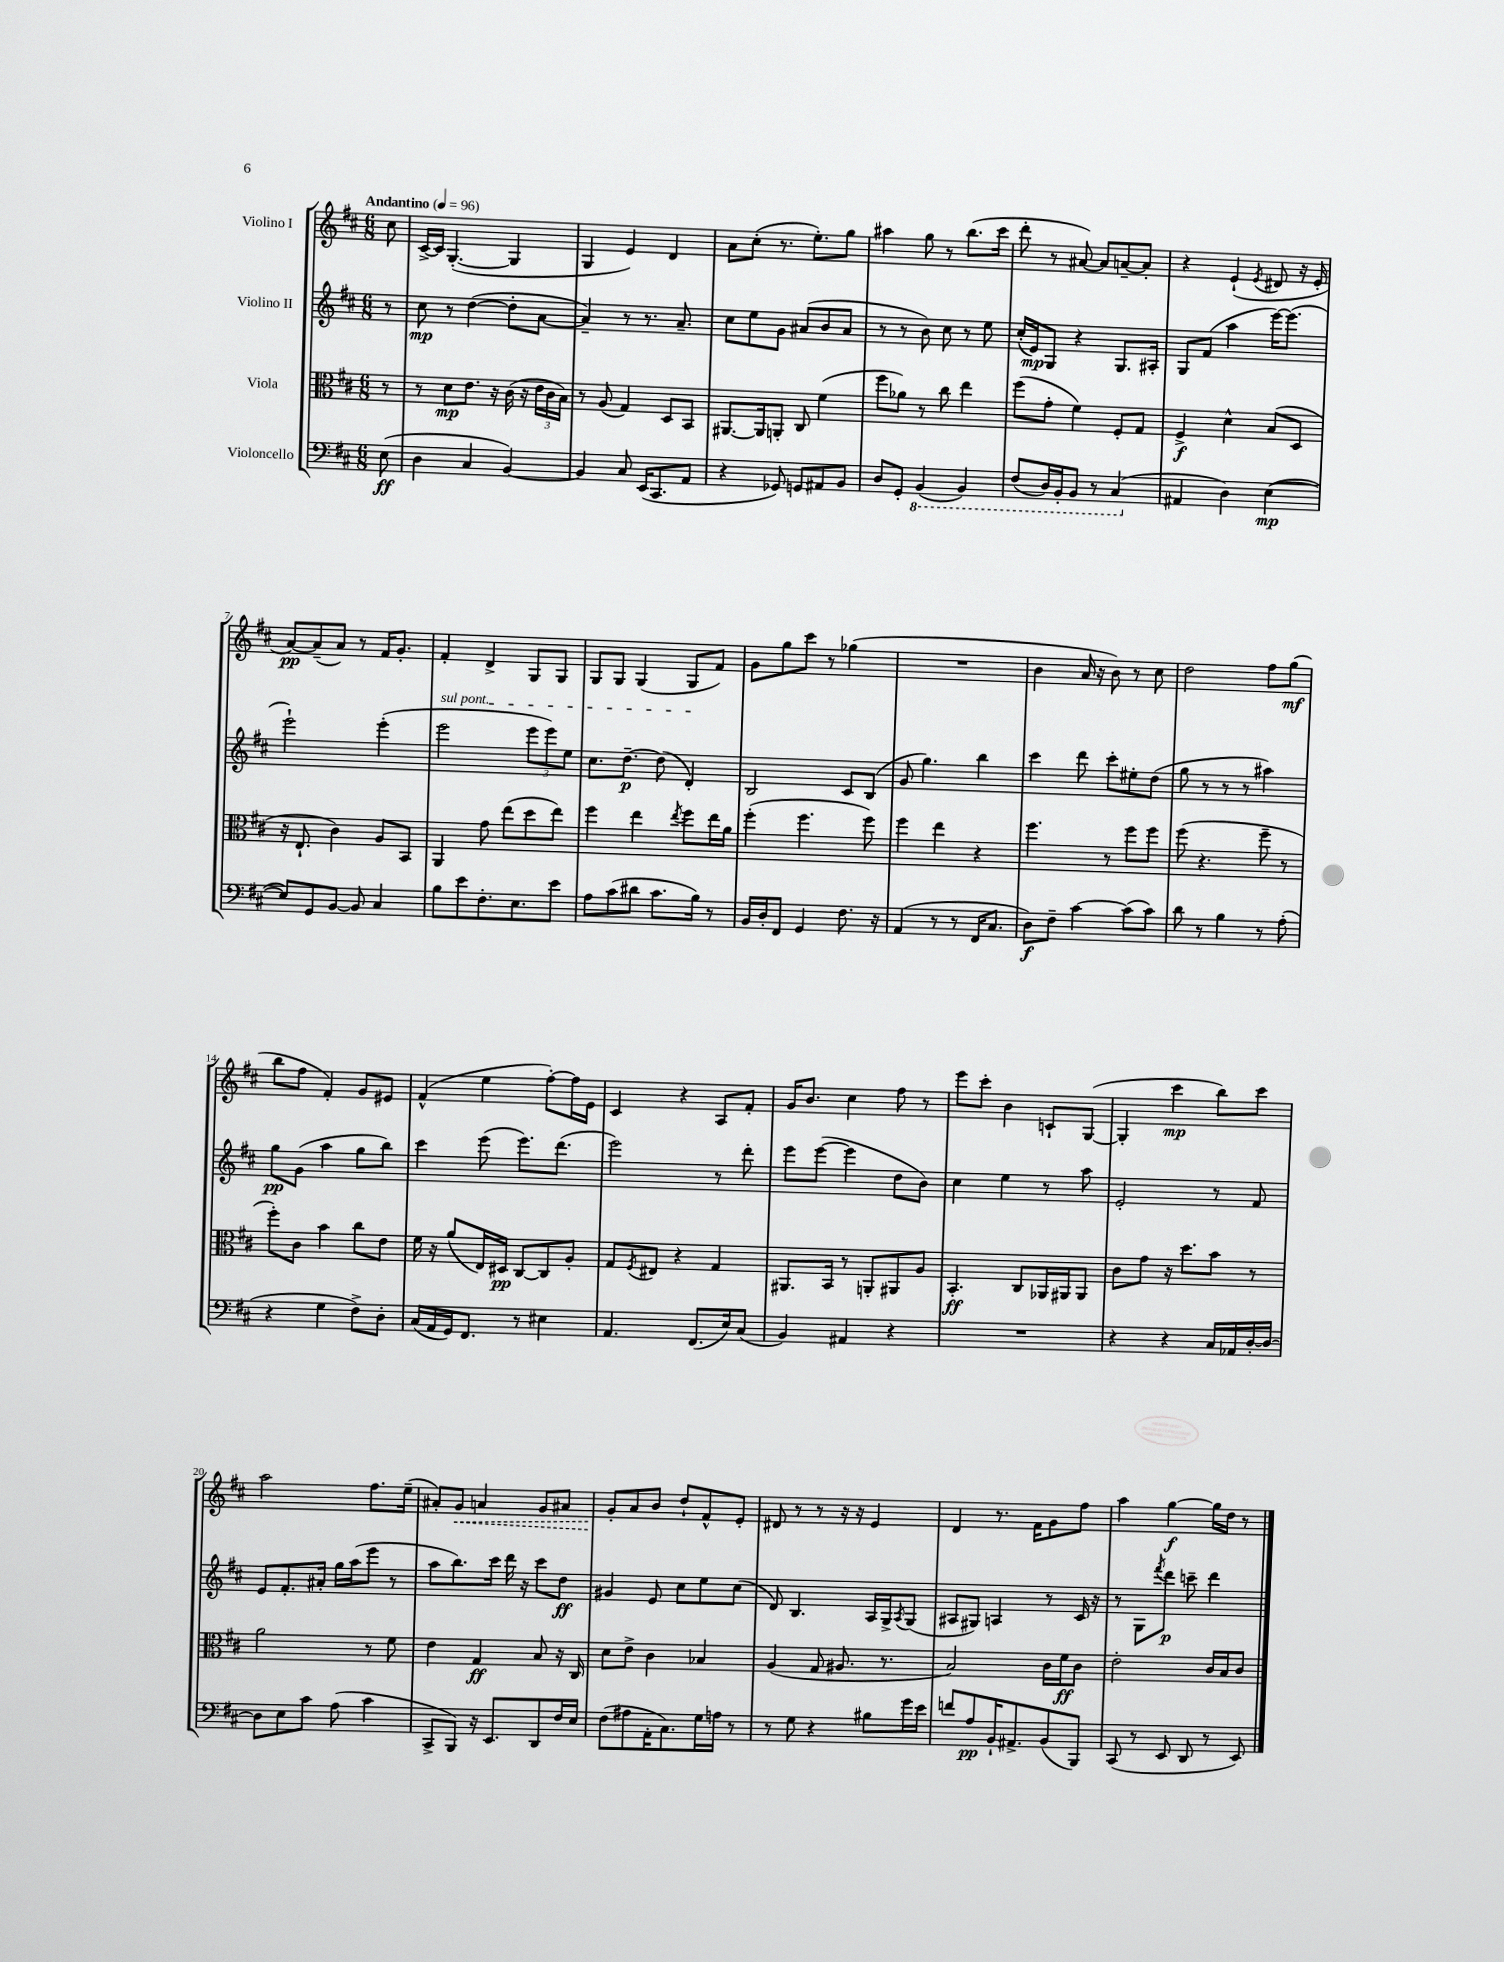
<<
\new StaffGroup <<
\new Staff = "s0" \with { instrumentName = "Violino I" } {
    \clef treble \key d \major \numericTimeSignature \time 6/8 \partial 8 \tempo "Andantino" 4 = 96
    cis''8 |
    cis'16~-> cis'16 g4.~-.( g4 |
    g4 e'4) d'4 |
    a'8 cis''8-.( r8. e''8.-.) g''8 |
    ais''4 g''8 r8 b''8.( cis'''16 |
    d'''8-. r8 ais'8~) ais'8 a'8~-- a'8-. |
    r4 e'4-!( \acciaccatura { e'8 } dis'8 r16 e'16-. |
    a'8~\pp) a'8--( a'8) r8 fis'16 g'8.-. |
    fis'4-. d'4-> g8 g8 |
    g8 g8 g4( g8 fis'8) |
    g'8 g''8 cis'''8 r8 ges''4( |
    R2. |
    b'4 a'16 r16 b'8) r8 cis''8 |
    d''2 fis''8 g''8\mf( |
    b''8 fis''8 fis'4-.) g'8 eis'8 |
    fis'4-^( e''4 fis''8~-.) fis''16 e'16 |
    cis'4 r4 a8 fis'8-. |
    g'16 b'8. cis''4 fis''8 r8 |
    e'''8 cis'''8-. b'4 c'8-! g8~( |
    g4-. cis'''4\mp b''8) cis'''8 |
    a''2 fis''8. e''16--( |
    ais'8-.) \once \override Hairpin.style = #'dashed-line g'8\< a'4 g'8 ais'8 |
    g'8-.\! a'8 b'8 d''8-! fis'8-^ e'8-. |
    dis'8 r8 r8 r16 r16 e'4 |
    d'4 r8. fis'16 g'8 fis''8 |
    a''4 g''4~\f g''16 d''16 r8 \bar "|." |
}
\new Staff = "s1" \with { instrumentName = "Violino II" } {
    \clef treble \key d \major \numericTimeSignature \time 6/8 \partial 8
    r8 |
    cis''8\mp r8 d''4~( d''8-. a'8~ |
    a'4--) r8 r8. a'8.-- |
    cis''8 e''8 g'8 ais'8( b'8 ais'8 |
    r8 r8 b'8) cis''8 r8 e''8 |
    cis''16-.( e'16\mp) g8 r4 g8. ais16-. |
    g8 fis'8( a''4 e'''16~) e'''8.( |
    e'''2-!) e'''4-.( |
    \once \override TextSpanner.bound-details.left.text = \markup { \italic "sul pont." } e'''2\startTextSpan \tuplet 3/2 { e'''8 e'''8) e''8 } |
    cis''8. d''8.~--\p d''8( d'4-.\stopTextSpan) |
    b2 cis'8 b8( |
    g'8 g''4.) b''4 |
    cis'''4 d'''8 cis'''8-. eis''8-. d''8( |
    g''8 r8 r8 r8 ais''4) |
    g''8\pp g'8( a''4 g''8 b''8) |
    cis'''4 e'''8( e'''8.) d'''8.( |
    e'''2) r8 d'''8-. |
    e'''8 e'''8~( e'''4 d''8 b'8) |
    cis''4 e''4 r8 a''8 |
    e'2-. r8 fis'8 |
    e'8 fis'8.-. ais'16-. g''16 a''16( e'''8 r8 |
    a''8 b''8.) cis'''16 d'''16 r16 cis'''8 d''8\ff |
    gis'4 e'8 cis''8 e''8 cis''8( |
    d'8) b4. a16 g16-> \acciaccatura { a8 } g8( |
    ais8 gis8) a4 r8 cis'16 r16 |
    r8 g8 \acciaccatura { fis'''8 } d'''8\p c'''8-- d'''4 \bar "|." |
}
\new Staff = "s2" \with { instrumentName = "Viola" } {
    \clef alto \key d \major \numericTimeSignature \time 6/8 \partial 8
    r8 |
    r8 d'8\mp e'8. r16 cis'16( r16 \tuplet 3/2 { e'16 cis'16 b16) } |
    r8 a8( g4) d8 b,8 |
    ais,8.~ ais,16 a,8-. cis8 fis'4( |
    fis''8 aes'8) r8 cis''8 e''4 |
    fis''8( g'8-. fis'4) fis8-. g8 |
    fis4->\f d'4-^ b8( d8 |
    r16 e8.-! cis'4) a8 b,8 |
    a,4 g'8 e''8( d''8 e''8) |
    fis''4 e''4 \acciaccatura { e''8 } fis''8 e''16 a'16 |
    fis''4-.( fis''4. fis''8) |
    fis''4 e''4 r4 |
    fis''4. r8 fis''8 fis''8 |
    fis''8( r4. fis''8-- r8 |
    fis''8-.) cis'8 b'4 cis''8 e'8 |
    fis'16 r16 a'8( e16) dis16\pp cis8~ cis8 a8-. |
    g8 \acciaccatura { fis8 } eis8 r4 g4 |
    ais,8. b,16 r8 a,8-. ais,8 a8 |
    b,4.-.\ff cis8 aes,16 ais,16 ais,8 |
    cis'8 g'8 r16 d''8. b'8 r8 |
    a'2 r8 fis'8 |
    e'4 g4\ff b8 r16 cis16 |
    d'8 e'8-> cis'4 bes4 |
    a4( g8 ais8. r8. |
    b2) cis'16 fis'16\ff cis'8 |
    e'2-. cis'16 b16 cis'8 \bar "|." |
}
\new Staff = "s3" \with { instrumentName = "Violoncello" } {
    \clef bass \key d \major \numericTimeSignature \time 6/8 \partial 8
    e8\ff( |
    d4 cis4 b,4~) |
    b,4 cis8 e,16( cis,8. a,8 |
    r4 ges,8) g,8 ais,8 b,8 |
    d8 g,8-. \ottava #-1 b,,4( b,,4) |
    fis,8( d,16) b,,16-. b,,8 r8 cis,4( \ottava #0 |
    ais,4 d4) e4~\mp( |
    e8) g,8 b,8~ b,8 cis4 |
    b8 e'8 fis8.-. e8. e'8 |
    a8 cis'8( dis'8 cis'8. b16) r8 |
    b,16 d16-. fis,8 g,4 fis8. r16 |
    a,4( r8 r8 fis,16 cis8. |
    d8\f) fis8-- cis'4~ cis'8( cis'8) |
    d'8 r8 b4 r8 a8-.( |
    r4 g4 fis8->) d8-. |
    cis16( a,16 g,16) fis,8. r8 eis4 |
    a,4. fis,8.( e16) cis8( |
    b,4) ais,4 r4 |
    R2. |
    r4 r4 cis16 aes,16 d16~-. d16~ |
    d8 e8 cis'8 a8( cis'4 |
    cis,8-> b,,8) r16 e,8. d,8 fis16 e16 |
    fis8( ais8 a,16-. cis8.) g16 a16 r8 |
    r8 g8 r4 bis8 g'16 e'16 |
    f'8 a8\pp b,16-! ais,8.-> b,8( b,,8) |
    cis,8( r8 e,8 d,8 r8 e,8) \bar "|." |
}
>>
>>
